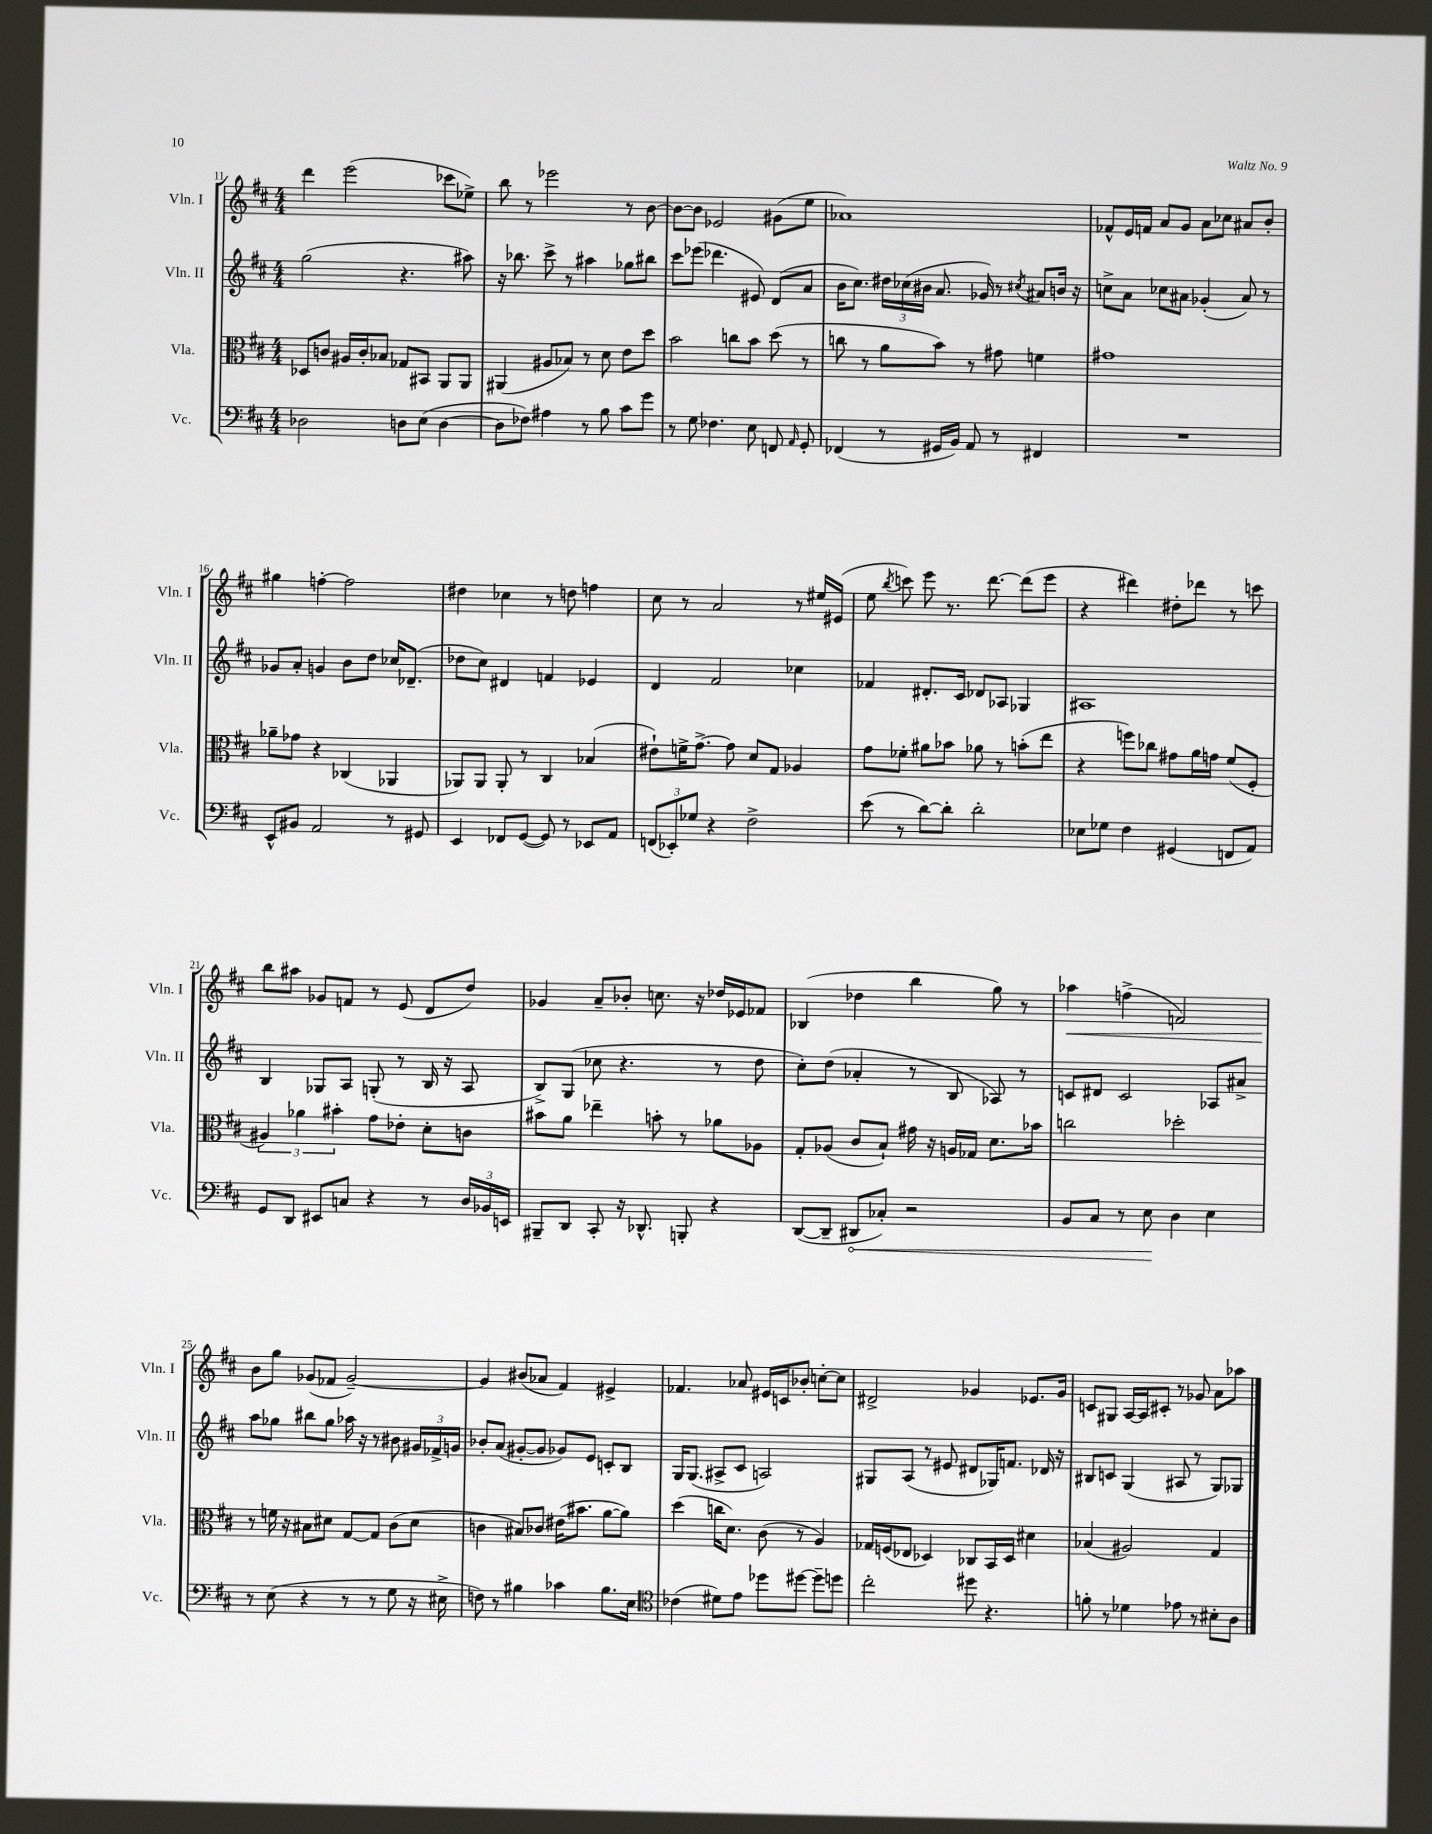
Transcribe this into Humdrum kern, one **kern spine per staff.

**kern	**dynam	**kern	**kern	**kern	**dynam
*part4	*part4	*part3	*part2	*part1	*part1
*staff4	*staff4	*staff3	*staff2	*staff1	*staff1
*I"Vc.	*	*I"Vla.	*I"Vln. II	*I"Vln. I	*
*I'Vc.	*	*I'Vla.	*I'Vln. II	*I'Vln. I	*
*clefF4	*	*clefC3	*clefG2	*clefG2	*
*k[f#c#]	*	*k[f#c#]	*k[f#c#]	*k[f#c#]	*
*M4/4	*	*M4/4	*M4/4	*M4/4	*
=11	=11	=11	=11	=11	=11
2D-X\	.	8D-X/L	(2gg\	4ddd\	.
.	.	8cn/J	.	.	.
.	.	16A#X/LL	.	(2eee\	.
.	.	16c'/J	.	.	.
.	.	8B-X/J	.	.	.
8Dn\L	.	8G-X/L	4.r	.	.
(8E\J	.	8BB#X/J	.	.	.
[4D\	.	8AA/L	.	8ccc-X\L	.
.	.	8AA/J	8aa#X\)	8ee-X^\J)	.
=12	=12	=12	=12	=12	=12
8D\L]	.	(4AA#X/	16r	8bb\	.
.	.	.	8.bb-X\	.	.
8F-X\J)	.	.	.	8r	.
4A#X\	.	8A#X/L	8ccc#^\	2eee-X\	.
.	.	8B-X/J)	8r	.	.
8r	.	8r	4aa#X\	.	.
8B\	.	8d\	.	.	.
8c#\L	.	8e\L	8gg-X\L	8r	.
8g\J	.	8dd\J	8bb#X\J	[8b\	.
=13	=13	=13	=13	=13	=13
8r	.	2b\	8ccc#\L	8b\L_	.
8G\	.	.	(8eee-X\J	8b\J]	.
4.F-X\	.	.	4.ddd-X\	2e-X/	.
.	.	8ccn\L	.	.	.
8E\	.	8b\J	8e#X/)	.	.
8FFn/	.	(8dd\	(8d/L	(8g#X\L	.
16qqAA/	.	.	.	.	.
8GG'/	.	8r	8a/J	8ee\J	.
=14	=14	=14	=14	=14	=14
(4FF-X/	.	8ccn\	16b\KL	1a-X)	.
.	.	.	8.cc#\J)	.	.
.	.	8r	.	.	.
8r	.	8a\L	24dd#X\LL	.	.
.	.	.	(24cc-X\	.	.
.	.	.	24b#X\JJ	.	.
16GG#X/LL	.	8b\J)	8.a/	.	.
16BB/JJ)	.	.	.	.	.
8AA/	.	8r	.	.	.
.	.	.	16g-X/)	.	.
8r	.	8g#X\	8r	.	.
.	.	.	8qcc#X/	.	.
4FF#X/	.	4fn\	8a#X/L	.	.
.	.	.	16bn/Jk	.	.
.	.	.	16r	.	.
=15	=15	=15	=15	=15	=15
1r	.	1g#X	8ccn^\L	8f-X^^/L	.
.	.	.	8a\J	16e/L	.
.	.	.	.	16fn/JJ	.
.	.	.	8cc-X\L	8a/L	.
.	.	.	8a#X\J	8g/J	.
.	.	.	(4g-X'/	8a\L	.
.	.	.	.	8cc-X\J	.
.	.	.	8a#/)	8a#X/L	.
.	.	.	8r	8b'/J	.
!!LO:LB:g=z
=16	=16	=16	=16	=16	=16
8EE^^/L	.	8a-X~\L	8g-X/L	4gg#X\	.
8BB#X/J	.	8g-X\J	8a'/J	.	.
2AA/	.	4r	4gn/	[4ffn'\	.
.	.	(4C-X/	8b\L	2ff\]	.
.	.	.	8dd\J	.	.
8r	.	4AA-X/	16cc-X/KL	.	.
.	.	.	(8.d-X~/J	.	.
8GG#X/	.	.	.	.	.
=17	=17	=17	=17	=17	=17
4EE/	.	8AA-X/L)	8dd-X\L	4dd#X\	.
.	.	8AA-/J	8cc#\J)	.	.
8FF-X/L	.	8AA-'/	4d#X/	4cc-X\	.
([8GG/J	.	8r	.	.	.
8GG/])	.	4C#/	4fn/	8r	.
8r	.	.	.	8ddn\	.
8EE-X/L	.	(4B-X/	4e-X/	4ffn\	.
8AA/J	.	.	.	.	.
=18	=18	=18	=18	=18	=18
(12FFn/L	.	8e#X`\L)	4d/	8cc#\	.
12EE-X'/)	.	.	.	.	.
.	.	16fn^\K	.	8r	.
12G-X/J	.	.	.	.	.
.	.	[8.g^\J	.	.	.
4r	.	.	2f#/	2a/	.
.	.	8g\]	.	.	.
2F#^\	.	8d/L	.	.	.
.	.	8G/J	.	.	.
.	.	4A-X/	4cc-X\	8r	.
.	.	.	.	16ee#X/LL	.
.	.	.	.	(16e#X/JJ	.
=19	=19	=19	=19	=19	=19
(8e\	.	8g\L	4f-X/	8ee\	.
.	.	.	.	8qbb/	.
8r	.	8f-X'\J	.	8cccn\)	.
[8d\L)	.	8a#X\L	8.d#X'/L	8eee\	.
8d'\J]	.	8b-X\J	.	8.r	.
.	.	.	16c#/Jk	.	.
2d'\	.	8a-X\	8d-X/L	.	.
.	.	.	.	[8.ddd\	.
.	.	8r	8A-X/J	.	.
.	.	(8bn'\L	4G-X/	(8ddd\L]	.
.	.	8ee\J	.	8eee\J	.
=20	=20	=20	=20	=20	=20
8E-X\L	.	4r	1A#X	4r	.
8G-X\J	.	.	.	.	.
4F#\	.	8ffn\L)	.	4ddd#X\)	.
.	.	8cc-X\J	.	.	.
(4GG#X/	.	8g#X\L	.	8dd#X'\L	.
.	.	16a\L	.	8ddd-X\J	.
.	.	16gn\JJ	.	.	.
8FFn/L	.	(8f#/L	.	8r	.
8AA/J)	.	8F#'/J	.	8cccn\	.
!!LO:LB:g=z
=21	=21	=21	=21	=21	=21
8GG/L	.	6A#X/)	4B/	8bb\L	.
8DD/J	.	.	.	8aa#X\J	.
.	.	6a-X\	.	.	.
8EE#X/L	.	.	8G-X/L	8g-X/L	.
.	.	6b#X'\	.	.	.
8Cn/J	.	.	8A/J	8fn/J	.
4r	.	8g\L	(8Gn'/	8r	.
.	.	8e-X'\J	8r	(8e/	.
8r	.	8d'\L	16B/	8d/L	.
.	.	.	16r	.	.
24D/LL	.	8cn\J	8A/	8dd/J)	.
24BB-X/	.	.	.	.	.
24EEn/JJ	.	.	.	.	.
=22	=22	=22	=22	=22	=22
8BBB#X~/L	.	8b#X\L	8B^/L)	4g-X/	.
8DD/J	.	8a\J	(8G/J	.	.
8CC#'/	.	4ee-X~\	8cc-X\	8a~/L	.
16r	.	.	4.r	8b-X'/J	.
8.DD-X^^/	.	.	.	.	.
.	.	8bn'\	.	8.ccn\	.
8BBBn'/	.	8r	.	.	.
.	.	.	.	16r	.
4r	.	8a-X\L	8r	16dd-X/LL	.
.	.	.	.	16e-X/J	.
.	.	8A-X\J	8dd\	8f-X/J	.
=23	=23	=23	=23	=23	=23
([8DD/L	.	8G'/L	8cc#'\L)	(4B-X/	.
8DD~/J]	.	(8A-X/J	(8dd\J	.	.
!	!LO:HP:b	!	!	!	!
8DD#X/L	<	8c#/L	4a-X'/	4dd-X\	.
8C-X'/J)	.	8B`/J)	.	.	.
2r	.	16g#X\	8r	4bb\	.
.	.	16r	.	.	.
.	.	16An/LL	8B/	.	.
.	.	16G-X/JJ	.	.	.
.	.	8.d\L	8A-X/)	8gg\)	.
.	.	.	8r	8r	.
.	.	16b-X\Jk	.	.	.
=24	=24	=24	=24	=24	=24
!	!	!	!	!	!LO:HP:b
8BB/L	.	2ccn\	8cn/L	4aa-X\	<
8C#/J	.	.	8d#X/J	.	.
8r	.	.	2c/	(4ffn^\	.
8E\	.	.	.	.	.
4D\	[	2dd-X'\	.	2fn/)	.
4E\	.	.	8A-X/L	.	.
.	.	.	8a#X^/J	.	.
!!LO:LB:g=z
=25	=25	=25	=25	=25	=25
8r	.	8r	8aa\L	8b\L	.
(8E\	.	16fn\	8gg-X\J	8gg\J	[
.	.	16r	.	.	.
4r	.	8B#X\L	8bb#X\L	(8g-X/L	.
.	.	8d#X\J	8gg-\J	8f-X/J	.
8r	.	[8G/L	16aa-X\	[2g-~/)	.
.	.	.	16r	.	.
8r	.	8G/J]	8r	.	.
8G\	.	(8c#\L	8b#X\	.	.
16r	.	8d#\J	24g#X/LL	.	.
.	.	.	24f-X^/	.	.
16E#X^\	.	.	.	.	.
.	.	.	24gn/JJ	.	.
=26	=26	=26	=26	=26	=26
8Fn\)	.	4cn\	8b-X'/L	4g-/]	.
8r	.	.	(8a/J	.	.
4B#X\	.	8B#X/L)	[8g#X'/L	(8b#X/L	.
.	.	8c-X/J	8g#/J]	8a-X/J	.
4c-X\	.	(16e#X\KL	8g-X/L)	4f#/)	.
.	.	8.b#X\J	.	.	.
.	.	.	8e/J	.	.
8.B#\L	.	[8a\L	8cn'/L	4e#X^/	.
.	.	8a\J])	8B/J	.	.
16E\Jk	.	.	.	.	.
=27	=27	=27	=27	=27	=27
*clefC4	*	*	*	*	*
(4c-X\	.	(4dd\	16G/KL	4.f-X/	.
.	.	.	(8.G/J	.	.
8d#X\L)	.	16ccn\KL	8A#X^/L	.	.
.	.	8.d\J)	.	.	.
8e\J	.	.	8c#/J	8a-X/	.
8dd-X\L	.	(8c#\	2An/)	16e#X/LL	.
.	.	.	.	16cn/J	.
[8dd#X\J	.	8r	.	8b-X'/J	.
8dd#~\L]	.	4A/)	.	[8ccn'\L	.
8ddn\J	.	.	.	8cc\J]	.
=28	=28	=28	=28	=28	=28
2cc#'\	.	16G-X/LL	8G#X/L	2d#X^/	.
.	.	(16Fn/J	.	.	.
.	.	8E-X/J	(8A/J	.	.
.	.	4D-X/)	8r	.	.
.	.	.	8e#X/	.	.
8dd#X\	.	8C-X/L	8d#X/L	4g-X/	.
4.r	.	16BB/L	16G-X/K)	.	.
.	.	16D-/JJ	8.fn/J	.	.
.	.	4d#X\	.	8.e-X/L	.
.	.	.	16d-X/	.	.
.	.	.	16r	16g-/Jk	.
=29	=29	=29	=29	=29	=29
8fn'\	.	(4B-X/	8B#X/L	8cn/L	.
8r	.	.	8cn/J	8G#X/J	.
4d-X\	.	2A#X/)	(4G/	[16A/LL	.
.	.	.	.	16A/J]	.
.	.	.	.	8c#X'/J	.
8e-X\	.	.	8A#X/	8r	.
8r	.	.	8r	8g-X/	.
8B#X'\L	.	4G/	8G/L)	8a\L	.
8A\J	.	.	8G-X/J	8aa-X\J	.
==	==	==	==	==	==
*-	*-	*-	*-	*-	*-
